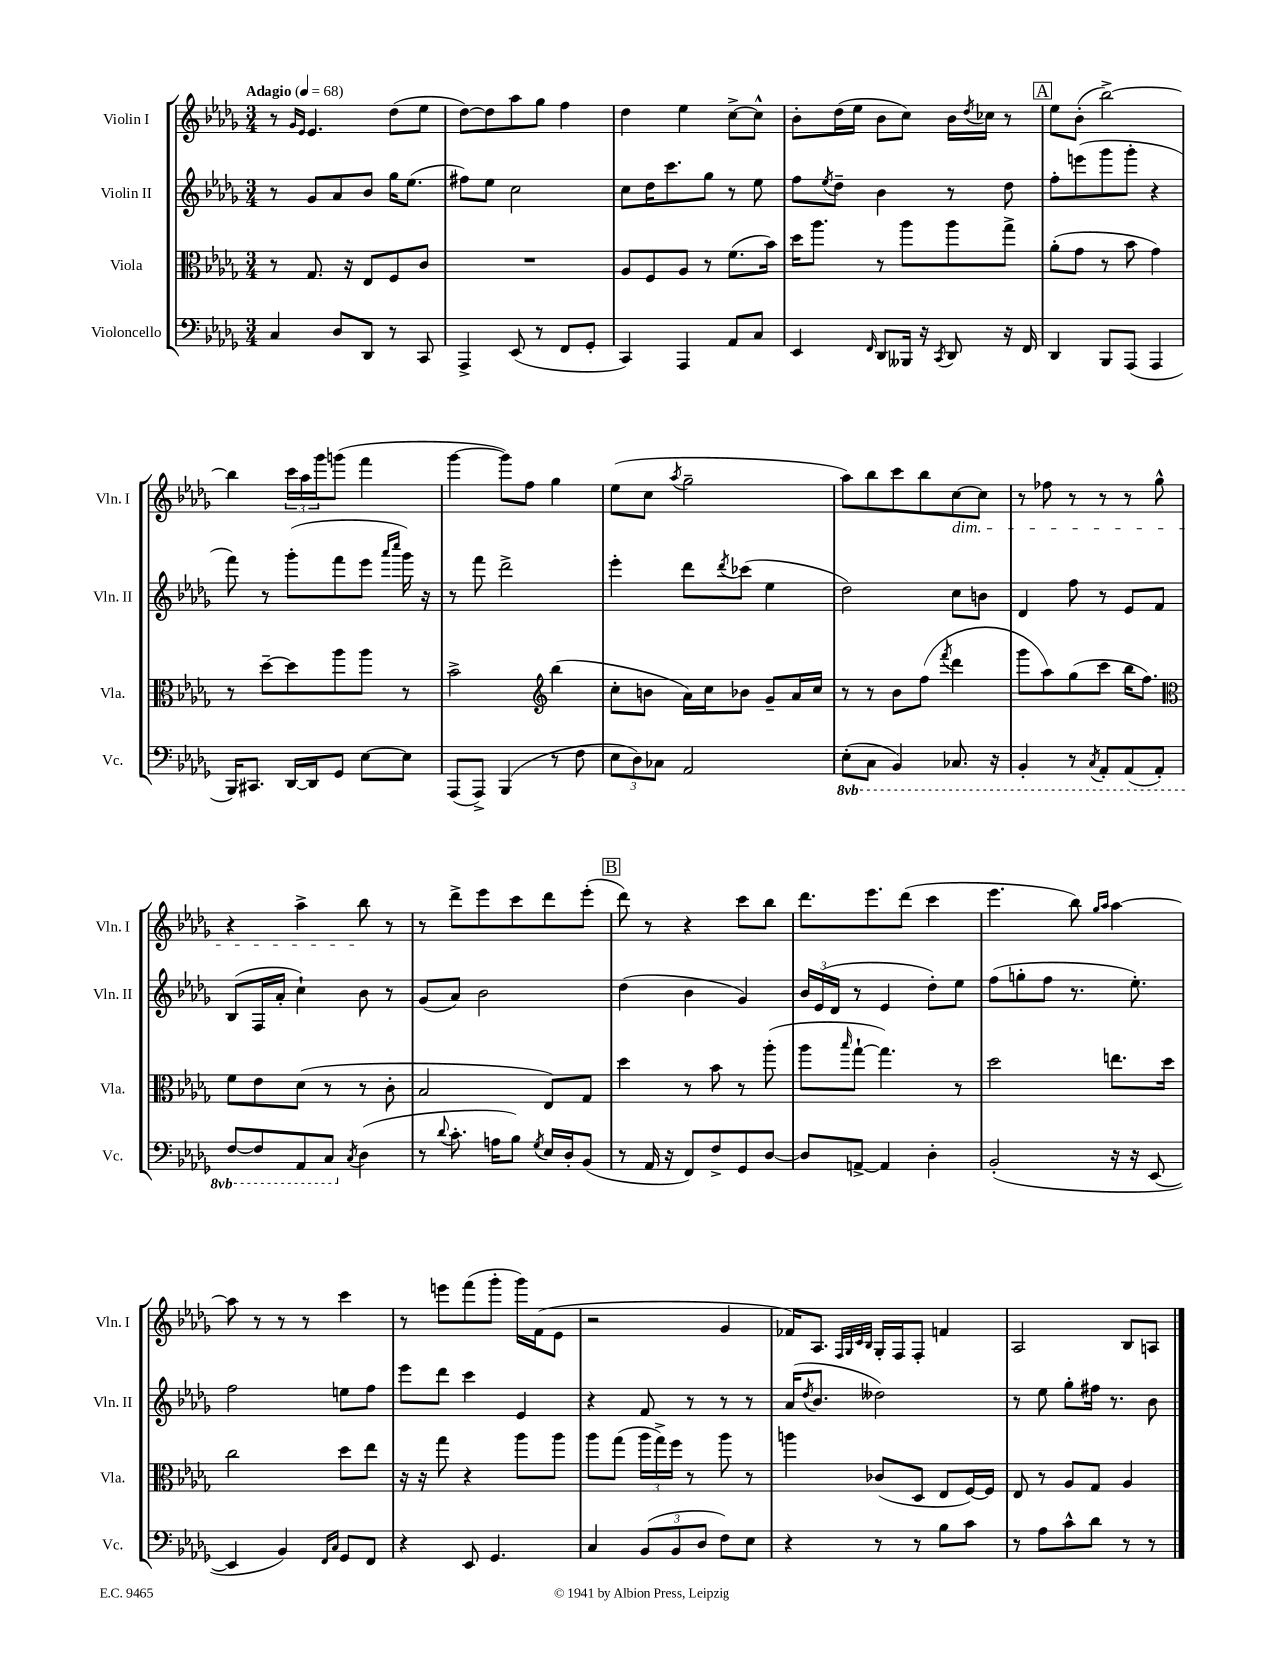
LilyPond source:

<<
\new StaffGroup <<
\new Staff = "s0" \with { instrumentName = "Violin I" shortInstrumentName = "Vln. I" } {
    \clef treble \key des \major \numericTimeSignature \time 3/4 \tempo "Adagio" 4 = 68
    r8 \grace { ges'16 ees'16 } ees'4. des''8( ees''8 |
    des''8~) des''8 aes''8 ges''8 f''4 |
    des''4 ees''4 c''8~-> c''8-^ |
    bes'8-. des''16( ees''16 bes'8 c''8) bes'16 \acciaccatura { des''8 } ces''16 r8 |
    \mark \markup { \box "A" } ees''8 bes'8-.( bes''2~->) |
    bes''4 \tuplet 3/2 { c'''16 aes''16 ges'''16 } g'''8( f'''4 |
    ges'''4~ ges'''8) f''8 ges''4 |
    ees''8( c''8 \acciaccatura { aes''8 } ges''2-- |
    aes''8) bes''8 c'''8 bes''8 c''8~\dim c''8 |
    r8 fes''8 r8 r8 r8 ges''8-^ |
    r4 aes''4-> bes''8\! r8 |
    r8 des'''8-> ees'''8 c'''8 des'''8 ees'''8-.( |
    \mark \markup { \box "B" } des'''8) r8 r4 c'''8 bes''8 |
    des'''8. ees'''8. des'''8( c'''4 |
    ees'''4. bes''8) \grace { ges''16 aes''16 } aes''4~ |
    aes''8 r8 r8 r8 c'''4 |
    r8 e'''8 f'''8( ges'''8-. ges'''16) f'16( ees'8 |
    r2 ges'4 |
    fes'16) aes8. \grace { f32 ges32 c'32 bes32 } ges16-. f16 f8-. f'4 |
    aes2 bes8 a8 \bar "|." |
}
\new Staff = "s1" \with { instrumentName = "Violin II" shortInstrumentName = "Vln. II" } {
    \clef treble \key des \major \numericTimeSignature \time 3/4
    r8 ges'8 aes'8 bes'8 ges''16 ees''8.( |
    fis''8) ees''8 c''2 |
    c''8 des''16 c'''8. ges''8 r8 ees''8 |
    f''8 \acciaccatura { ees''8 } des''8-- bes'4 r8 des''8 |
    \mark \markup { \box "A" } f''8-. e'''8( ges'''8 ges'''8-. r4 |
    f'''8) r8 ges'''8-.( f'''8 ees'''8 \grace { aes'''16 c''''16 } ges'''16) r16 |
    r8 f'''8 des'''2-> |
    ees'''4-. des'''8 \acciaccatura { des'''8 } ces'''8( ees''4 |
    des''2) c''8 b'8 |
    des'4 f''8 r8 ees'8 f'8 |
    bes8( f16 aes'16-. c''4-!) bes'8 r8 |
    ges'8( aes'8) bes'2 |
    \mark \markup { \box "B" } des''4( bes'4 ges'4) |
    \tuplet 3/2 { bes'16 ees'16( des'16 } r8 ees'4 des''8-.) ees''8 |
    f''8( g''8-. f''8 r8. ees''8.-.) |
    f''2 e''8 f''8 |
    ees'''8 des'''8 c'''4 ees'4 |
    r4 f'8 r8 r8 r8 |
    aes'16( \acciaccatura { des''8 } bes'8. deses''2) |
    r8 ees''8 ges''8-. fis''16 r8. bes'8 \bar "|." |
}
\new Staff = "s2" \with { instrumentName = "Viola" shortInstrumentName = "Vla." } {
    \clef alto \key des \major \numericTimeSignature \time 3/4
    r8 ges8. r16 ees8 f8 c'8 |
    R2. |
    aes8 f8 aes8 r8 f'8.( bes'16) |
    des''16 aes''8. r8 aes''8 aes''8 ges''8-> |
    \mark \markup { \box "A" } aes'8-.( ges'8 r8 bes'8 ges'4) |
    r8 des''8~-- des''8 aes''8 aes''8 r8 |
    bes'2-> \clef treble bes''4( |
    c''8-. b'8 aes'16) c''16 bes'8 ges'8-- aes'16 c''16 |
    r8 r8 bes'8 f''8( \acciaccatura { f'''8 } des'''4 |
    ges'''8 aes''8) ges''8( c'''8 bes''16 f''8.) |
    \clef alto f'8 ees'8 des'8( r8 r8 c'8-. |
    bes2 ees8) ges8 |
    \mark \markup { \box "B" } des''4 r8 bes'8 r8 aes''8-.( |
    aes''8 \grace { bes''16 } ges''8~-! ges''4.) r8 |
    des''2 e''8. des''16 |
    c''2 des''8 ees''8 |
    r16 r16 ges''8 r4 aes''8 aes''8 |
    aes''8 ges''8( \tuplet 3/2 { aes''16 ges''16->) f''16 } r8 aes''8 r8 |
    a''4 ces'8( des8 ees8 f16~) f16 |
    ees8 r8 aes8 ges8 aes4 \bar "|." |
}
\new Staff = "s3" \with { instrumentName = "Violoncello" shortInstrumentName = "Vc." } {
    \clef bass \key des \major \numericTimeSignature \time 3/4 \set Staff.ottavationMarkups = #ottavation-simple-ordinals
    c4 des8 des,8 r8 c,8 |
    aes,,4-> ees,8( r8 f,8 ges,8-. |
    c,4) aes,,4 aes,8 c8 |
    ees,4 \grace { f,16 } des,8 beses,,16 r16 \acciaccatura { c,8 } des,8 r16 f,16 |
    \mark \markup { \box "A" } des,4 bes,,8 aes,,8( aes,,4 |
    bes,,16) cis,8. des,16~ des,16 ges,8 ees8~ ees8 |
    aes,,8( aes,,8->) bes,,4( r8 f8 |
    \tuplet 3/2 { ees8 des8) ces8 } aes,2 |
    \ottava #-1 ees,8-.( c,8 bes,,4) ces,8. r16 |
    bes,,4-. r8 \acciaccatura { c,8 } aes,,8-. aes,,8( aes,,8-.) |
    f,8~ f,8 aes,,8 c,8 \ottava #0 \acciaccatura { c8 } des4( |
    r8 \appoggiatura { des'8 } c'8.-. a16 bes8) \acciaccatura { ges8 } ees16 des16-. bes,8( |
    \mark \markup { \box "B" } r8 aes,16 r16 f,8) f8-> ges,8 des8~ |
    des8 a,8~-> a,4 des4-. |
    bes,2-.( r16 r16 ees,8~ |
    ees,4 bes,4) \grace { f,16 c16 } ges,8 f,8 |
    r4 ees,8 ges,4. |
    c4 \tuplet 3/2 { bes,8( bes,8 des8 } f8) ees8 |
    r4 r8 r8 bes8 c'8 |
    r8 aes8 c'8-^ des'8 r8 r8 \bar "|." |
}
>>
>>
\layout { \context { \Score \remove "Bar_number_engraver" } }
